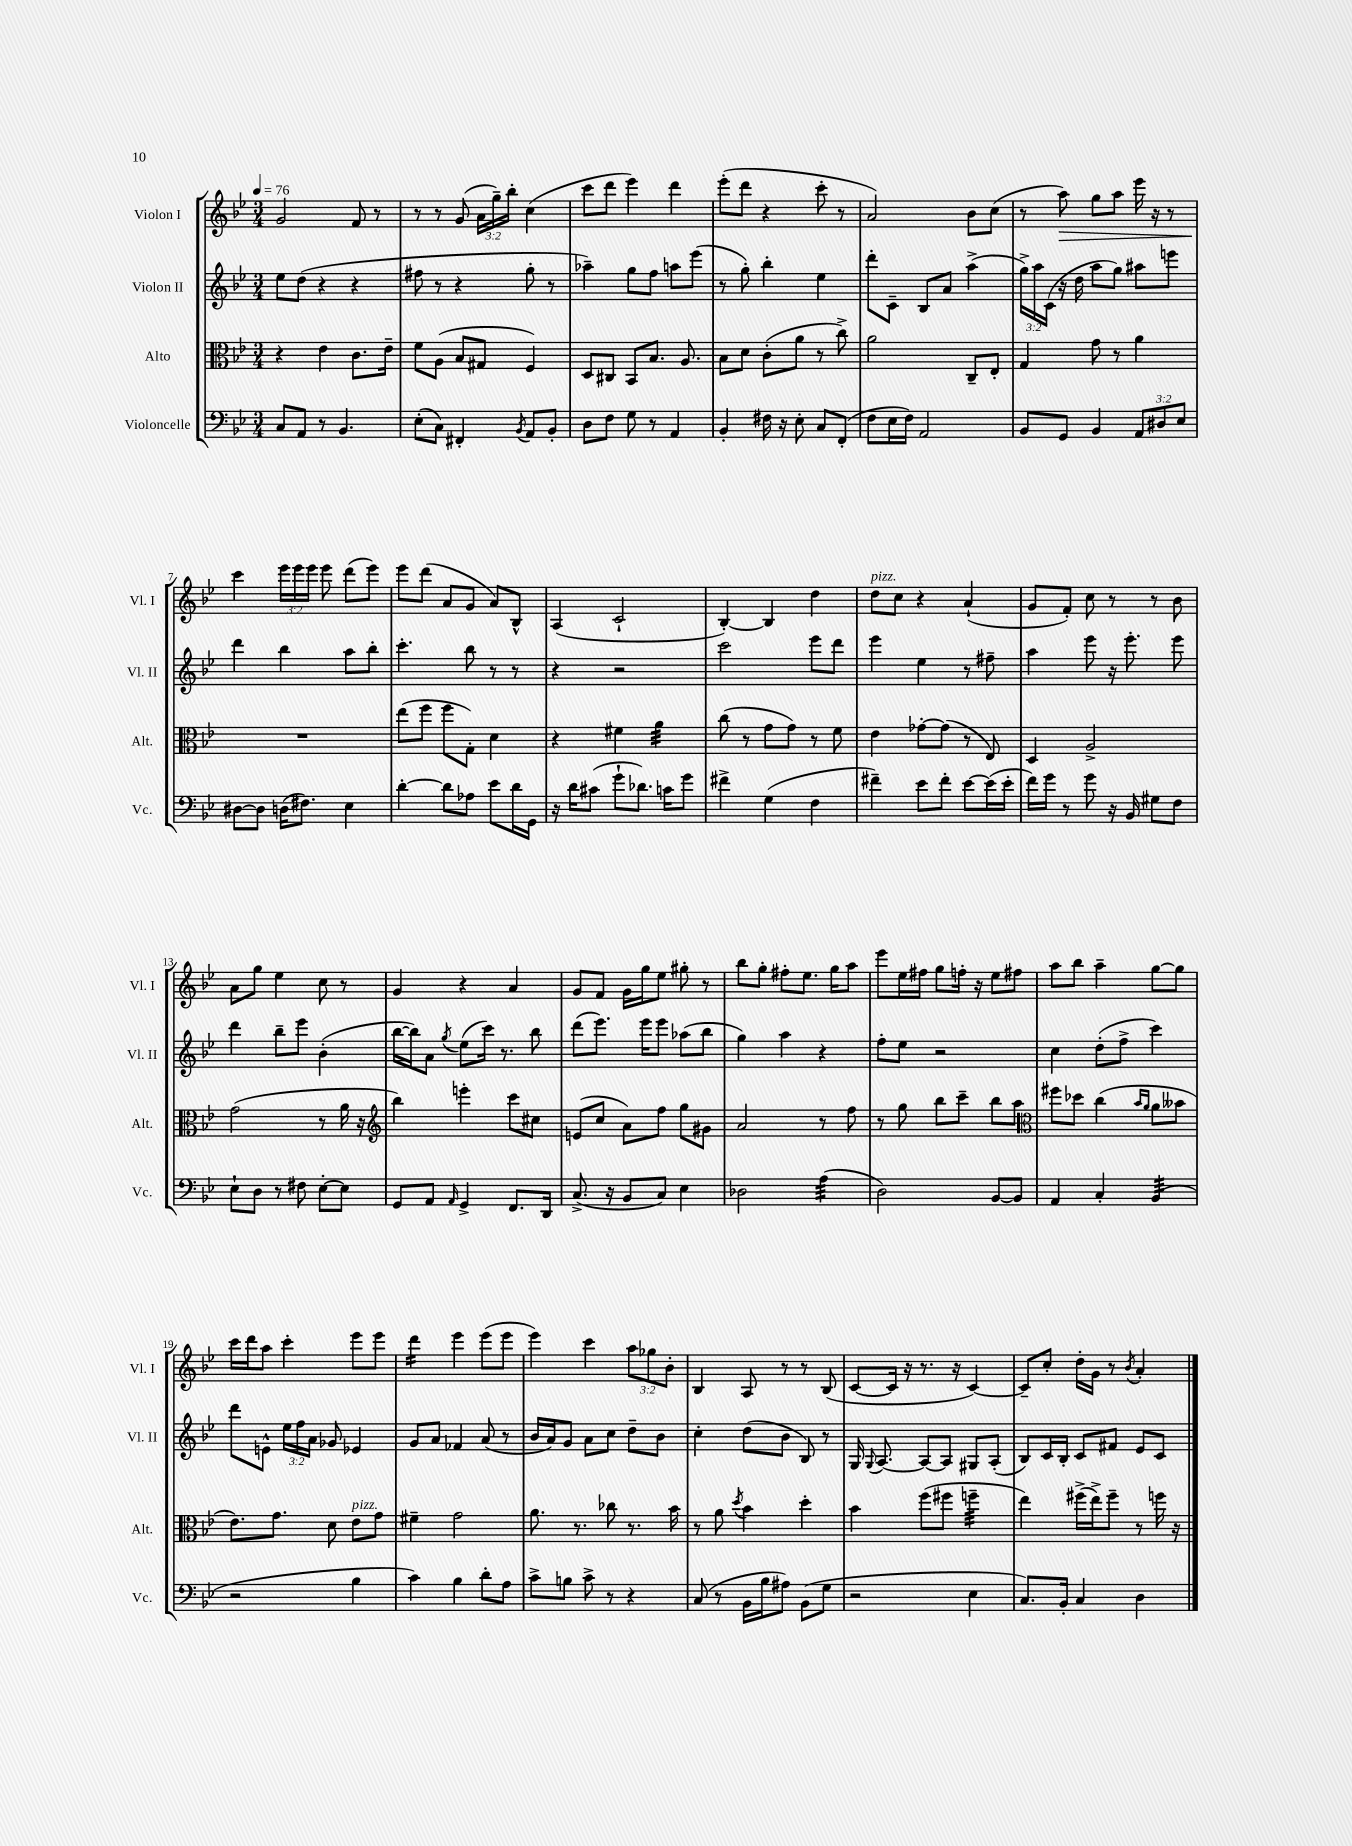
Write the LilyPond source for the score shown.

<<
\new StaffGroup <<
\new Staff = "s0" \with { instrumentName = "Violon I" shortInstrumentName = "Vl. I" } {
    \clef treble \key bes \major \numericTimeSignature \time 3/4 \override Staff.TupletNumber.text = #tuplet-number::calc-fraction-text \tempo 4 = 76
    \autoBeamOff g'2 f'8 r8 |
    r8 r8 g'8( \tuplet 3/2 { a'16[ g''16--) bes''16]-. } c''4( |
    c'''8[ d'''8] ees'''4) d'''4 |
    ees'''8[-.( d'''8] r4 c'''8-. r8 |
    a'2) bes'8[ c''8]( |
    r8 a''8\>) g''8[ a''8] ees'''16 r16 r8 |
    c'''4\! \tuplet 3/2 { ees'''16[ ees'''16 ees'''16] } ees'''8 d'''8[( ees'''8]) |
    ees'''8[ d'''8]( a'8[ g'8] a'8[) bes8]-^ |
    a4( c'2-! |
    bes4~-.) bes4 d''4 |
    d''8[^\markup { \italic "pizz." } c''8] r4 a'4-!( |
    g'8[ f'8]-.) c''8 r8 r8 bes'8 |
    a'8[ g''8] ees''4 c''8 r8 |
    g'4 r4 a'4 |
    g'8[ f'8] g'16[ g''16 ees''8] gis''8-. r8 |
    bes''8[ g''8]-. fis''8[-. ees''8.] g''16[ a''8] |
    ees'''8[ ees''16 fis''16] g''8[ f''16]-. r16 ees''8[ fis''8] |
    a''8[ bes''8] a''4-- g''8[~ g''8] |
    c'''16[ d'''16 a''8] c'''4-. ees'''8[ ees'''8] |
    d'''4:16 ees'''4 ees'''8[( ees'''8] |
    ees'''4) c'''4 \tuplet 3/2 { a''8[ ges''8 bes'8]-. } |
    bes4 a8 r8 r8 bes8( |
    c'8[~ c'16] r16 r8. r16 c'4~) |
    c'8[-- c''8]-. d''16[-. g'16] r8 \acciaccatura { bes'8 } a'4-. \bar "|." |
}
\new Staff = "s1" \with { instrumentName = "Violon II" shortInstrumentName = "Vl. II" } {
    \clef treble \key bes \major \numericTimeSignature \time 3/4 \override Staff.TupletNumber.text = #tuplet-number::calc-fraction-text
    \autoBeamOff ees''8[ d''8]( r4 r4 |
    fis''8 r8 r4 g''8-. r8 |
    aes''4--) g''8[ f''8] a''8[ ees'''8]( |
    r8 g''8-.) bes''4-. ees''4 |
    d'''8[-. c'8]-- bes8[ a'8] a''4->( |
    \tuplet 3/2 { g''16[->) a''16 c'16]( } r16 d''16 a''8[ g''8]) ais''8[ e'''8] |
    d'''4 bes''4 a''8[ bes''8]-. |
    c'''4.-. bes''8 r8 r8 |
    r4 r2 |
    c'''2 ees'''8[ d'''8] |
    ees'''4 ees''4 r8 fis''8-- |
    a''4 ees'''8 r16 ees'''8.-. ees'''8 |
    d'''4 bes''8[-- ees'''8] bes'4-.( |
    bes''16[~ bes''16) a'8] \acciaccatura { g''8 } ees''8[( c'''16]) r8. bes''8 |
    d'''8[( ees'''8.]) ees'''16[ ees'''8] aes''8[( bes''8] |
    g''4) a''4 r4 |
    f''8[-. ees''8] r2 |
    c''4 d''8[-.( f''8]-> c'''4) |
    d'''8[ e'8]-^ \tuplet 3/2 { ees''16[ f''16 a'16] } ges'8 ees'4 |
    g'8[ a'8] fes'4 a'8( r8 |
    bes'16[ a'16) g'8] a'8[ c''8] d''8[-- bes'8] |
    c''4-. d''8[( bes'8] bes8) r8 |
    g16 \appoggiatura { g8 } a8.~ a8[~ a8] gis8[ a8]-.( |
    bes8[) c'16 bes16]-. c'8[ fis'8] ees'8[ c'8] \bar "|." |
}
\new Staff = "s2" \with { instrumentName = "Alto" shortInstrumentName = "Alt." } {
    \clef alto \key bes \major \numericTimeSignature \time 3/4
    \autoBeamOff r4 ees'4 c'8.[ ees'16]-- |
    f'8[ a8]( bes8[ gis8] f4) |
    d8[ cis8] bes,8[ bes8.] a8. |
    bes8[ d'8] c'8[-.( a'8] r8 c''8->) |
    a'2 c8[-- ees8]-. |
    g4 g'8 r8 a'4 |
    R2. |
    ees''8[( f''8] f''8[ g8]-.) d'4 |
    r4 fis'4 a'4:32 |
    c''8( r8 g'8[ g'8]) r8 f'8 |
    ees'4 ges'8[~-. ges'8]( r8 ees8) |
    d4 a2-> |
    g'2( r8 a'16 r16 |
    \clef treble bes''4) e'''4-. c'''8[ cis''8] |
    e'8[( c''8] a'8[) f''8] g''8[ gis'8] |
    a'2 r8 f''8 |
    r8 g''8 bes''8[ c'''8]-- bes''8[ a''8] |
    \clef alto fis''8[ des''8] c''4( \grace { bes'16[ a'16] } a'8[ beses'8] |
    ees'8.[) g'8.] d'8 ees'8[^\markup { \italic "pizz." } g'8] |
    fis'4-- g'2 |
    a'8. r8. ces''8 r8. bes'16 |
    r8 a'8 \acciaccatura { d''8 } bes'4 d''4-. |
    bes'4 f''8[( fis''8] f''4:32-- |
    ees''4) fis''16[->( ees''16->) fis''8]-- r8 f''16 r16 \bar "|." |
}
\new Staff = "s3" \with { instrumentName = "Violoncelle" shortInstrumentName = "Vc." } {
    \clef bass \key bes \major \numericTimeSignature \time 3/4 \override Staff.TupletNumber.text = #tuplet-number::calc-fraction-text
    \autoBeamOff c8[ a,8] r8 bes,4. |
    ees8[-.( c8]) fis,4-. \acciaccatura { bes,8 } a,8[ bes,8]-. |
    d8[ f8] g8 r8 a,4 |
    bes,4-. fis16 r16 ees8-. c8[ f,8]-.( |
    f8[ ees16 f16]) a,2 |
    bes,8[ g,8] bes,4 \tuplet 3/2 { a,8[ dis8 ees8] } |
    dis8[~ dis8] d16[( fis8.]) ees4 |
    d'4~-. d'8[ aes8] ees'8[ d'16 g,16] |
    r16 d'16[ cis'8]( g'8[-! des'8.]) c'16[ g'8] |
    fis'4-> g4( f4 |
    fis'4--) ees'8[ fis'8]-. ees'8[~ ees'16( ees'16]-. |
    f'16[) g'16] r8 g'8 r16 bes,16 gis8[ f8] |
    ees8[-! d8] r8 fis8 ees8[~-. ees8] |
    g,8[ a,8] \grace { a,16 } g,4-> f,8.[ d,16] |
    c8.->( r16 bes,8[ c8]) ees4 |
    des2 a4:32( |
    d2) bes,8[~ bes,8] |
    a,4 c4-. bes,4:32( |
    r2 bes4 |
    c'4) bes4 d'8[-. a8] |
    c'8[-> b8] c'8-> r8 r4 |
    c8( r8 bes,16[ bes16 ais8]) bes,8[( g8] |
    r2 ees4 |
    c8.[) bes,16]-. c4 d4 \bar "|." |
}
>>
>>
